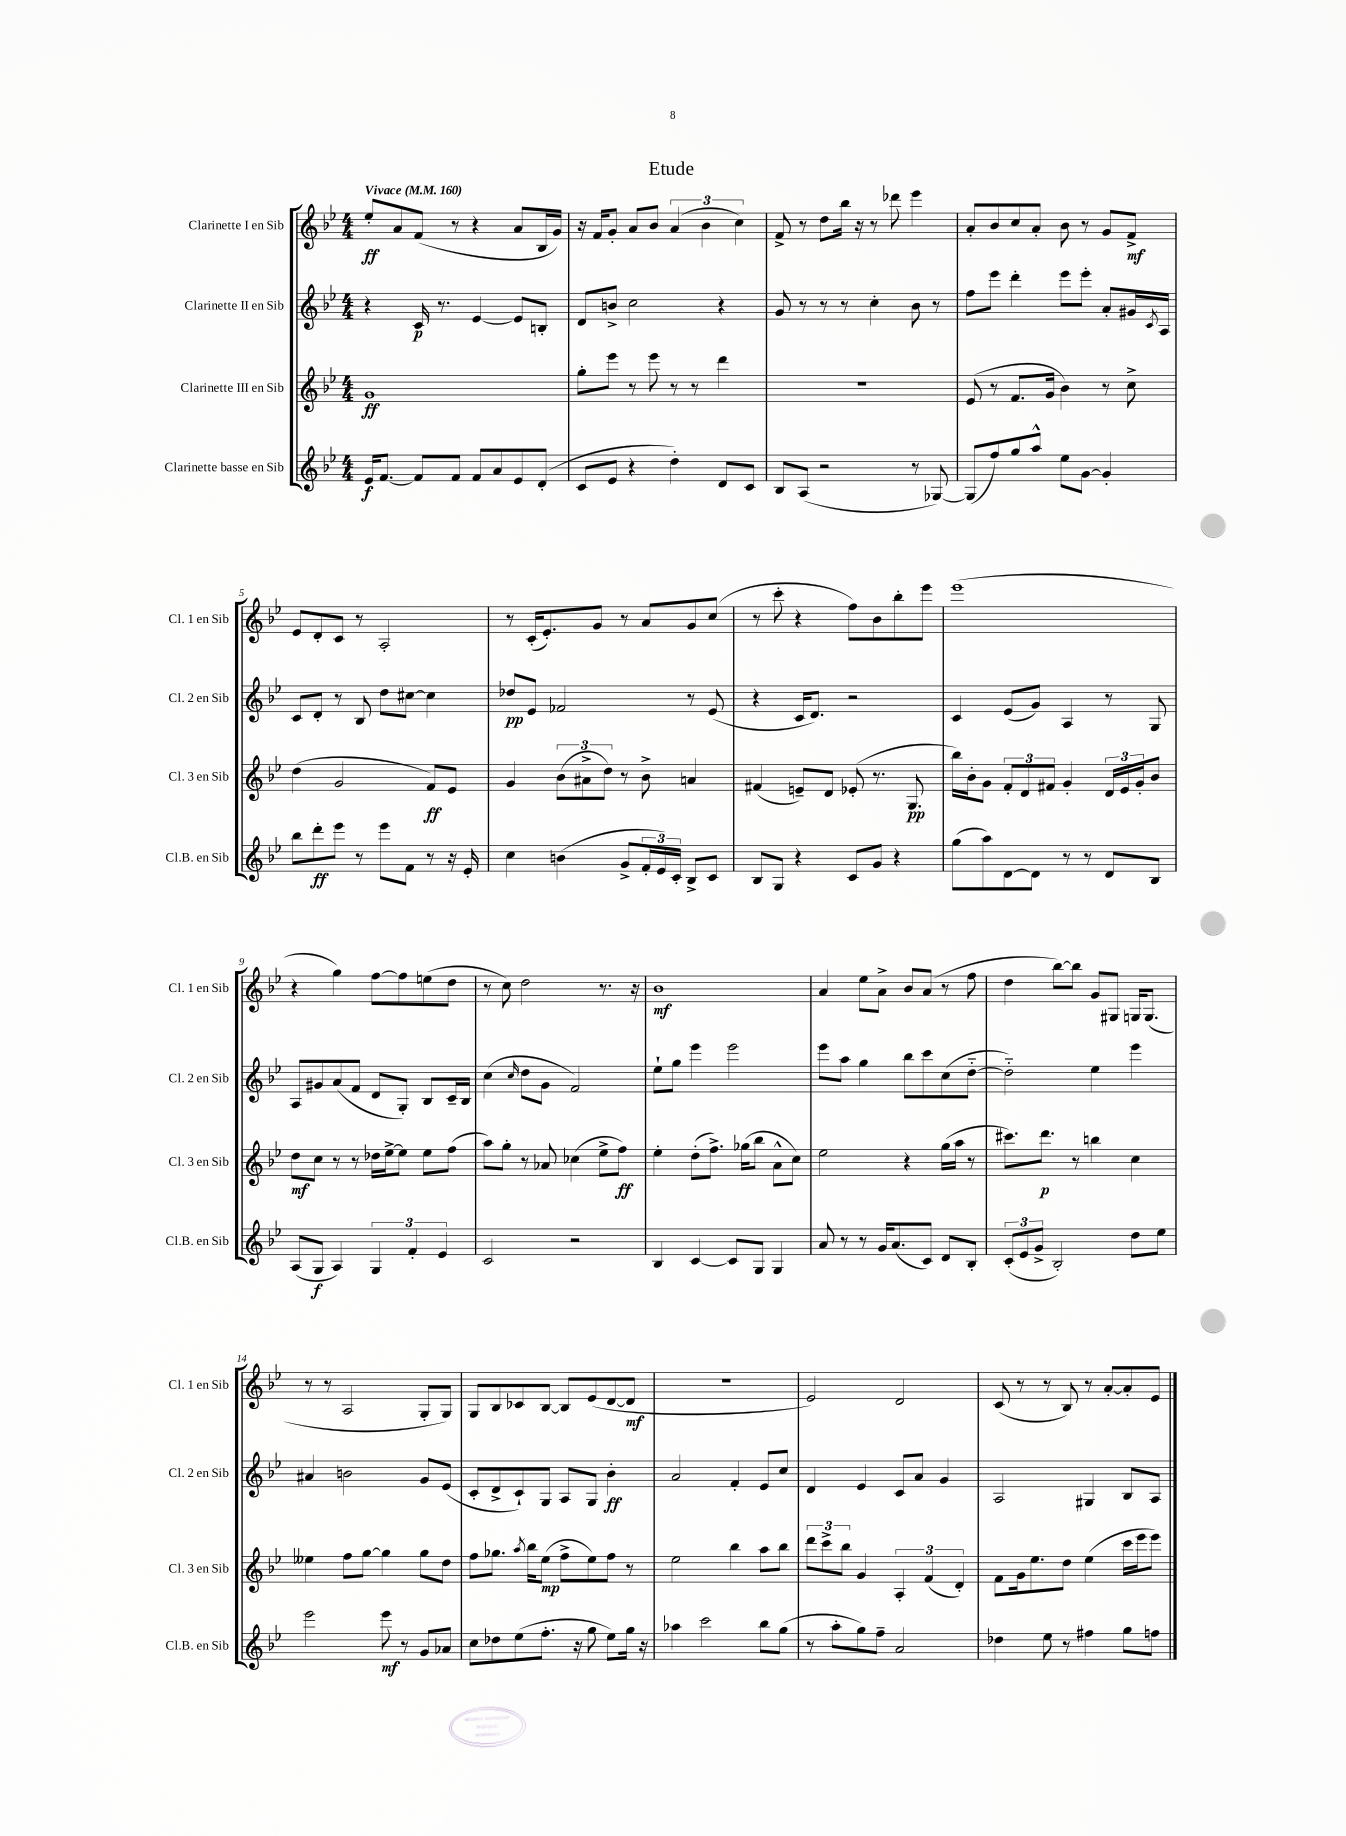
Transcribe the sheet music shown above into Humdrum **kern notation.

**kern	**dynam	**kern	**dynam	**kern	**dynam	**kern	**dynam
*part4	*part4	*part3	*part3	*part2	*part2	*part1	*part1
*staff4	*staff4	*staff3	*staff3	*staff2	*staff2	*staff1	*staff1
*I"Clarinette basse en Sib	*	*I"Clarinette III en Sib	*	*I"Clarinette II en Sib	*	*I"Clarinette I en Sib	*
*I'Cl.B. en Sib	*	*I'Cl. 3 en Sib	*	*I'Cl. 2 en Sib	*	*I'Cl. 1 en Sib	*
*clefG2	*	*clefG2	*	*clefG2	*	*clefG2	*
*k[b-e-]	*	*k[b-e-]	*	*k[b-e-]	*	*k[b-e-]	*
*M4/4	*	*M4/4	*	*M4/4	*	*M4/4	*
*MM160	*	*MM160	*	*MM160	*	*MM160	*
=1	=1	=1	=1	=1	=1	=1	=1
!	!	!	!	!	!	!LO:TX:a:B:t=Vivace	!
16e-/KL	f	1g	ff	4r	.	8ee-'/L	ff
[8.f/J	.	.	.	.	.	.	.
.	.	.	.	.	.	8a/	.
8f/L]	.	.	.	16c/	p	(8f/J	.
.	.	.	.	8.r	.	.	.
8f/J	.	.	.	.	.	8r	.
8f/L	.	.	.	[4e-/	.	4r	.
8a/	.	.	.	.	.	.	.
8e-/	.	.	.	8e-/L]	.	8a/L	.
(8d'/J	.	.	.	8Bn'/J	.	16B-/L	.
.	.	.	.	.	.	16g/JJ)	.
=2	=2	=2	=2	=2	=2	=2	=2
8c/L	.	8gg'\L	.	8d/L	.	16r	.
.	.	.	.	.	.	16f/KL	.
8e-/J	.	8eee-\J	.	8bn^/J	.	8g'/J	.
4r	.	8r	.	2cc\	.	8a/L	.
.	.	8eee-\	.	.	.	8b-/J	.
4dd'\)	.	8r	.	.	.	(6a/	.
.	.	8r	.	.	.	.	.
.	.	.	.	.	.	6b-\	.
8d/L	.	4ddd\	.	4r	.	.	.
.	.	.	.	.	.	6cc\)	.
8c/J	.	.	.	.	.	.	.
=3	=3	=3	=3	=3	=3	=3	=3
8B-/L	.	1r	.	8g/	.	8f^/	.
(8A/J	.	.	.	8r	.	8r	.
2r	.	.	.	8r	.	8dd\L	.
.	.	.	.	8r	.	16bb-\Jk	.
.	.	.	.	.	.	16r	.
.	.	.	.	4cc'\	.	8r	.
.	.	.	.	.	.	8ddd-X\	.
8r	.	.	.	8b-\	.	4eee-\	.
[8G-X/)	.	.	.	8r	.	.	.
=4	=4	=4	=4	=4	=4	=4	=4
(8G-/L]	.	(8e-/	.	8ff\L	.	8a'/L	.
8ff/)	.	8r	.	8eee-\J	.	8b-/	.
8gg/	.	8.f/L	.	4ddd'\	.	8cc/	.
8aa^^/J	.	.	.	.	.	8a'/J	.
.	.	16g/Jk	.	.	.	.	.
8ee-\L	.	4b-\)	.	8eee-\L	.	8b-\	.
[8g\J	.	.	.	8eee-'\J	.	8r	.
4g'/]	.	8r	.	8a'/L	.	8g/L	.
.	.	8cc^\	.	16g#X/L	.	8f^/J	mf
.	.	.	.	8qc/	.	.	.
.	.	.	.	16A/JJ	.	.	.
!!LO:LB:g=z
=5	=5	=5	=5	=5	=5	=5	=5
8bb-\L	.	(4dd\	.	8c/L	.	8e-/L	.
8ddd'\	ff	.	.	8d'/J	.	8d'/	.
8eee-\J	.	2g/	.	8r	.	8c/J	.
8r	.	.	.	8B-/	.	8r	.
8eee-\L	.	.	.	8dd\L	.	2A'/	.
8f\J	.	.	.	[8cc#X\J	.	.	.
8r	.	8f/L)	ff	4cc#\]	.	.	.
16r	.	8e-/J	.	.	.	.	.
16e-'/	.	.	.	.	.	.	.
=6	=6	=6	=6	=6	=6	=6	=6
4cc\	.	4g/	.	8dd-X/L	pp	8r	.
.	.	.	.	8e-/J	.	(16c'/KL	.
.	.	.	.	.	.	8.e-'/)	.
(4bn\	.	(12b-\L	.	2f-X/	.	.	.
.	.	12a#X^\	.	.	.	.	.
.	.	.	.	.	.	8g/J	.
.	.	12dd\J)	.	.	.	.	.
8g^/L	.	8r	.	.	.	8r	.
24f'/L	.	8b-^\	.	.	.	8a/L	.
24e-/)	.	.	.	.	.	.	.
24c'/JJ	.	.	.	.	.	.	.
8B-^/L	.	4an/	.	8r	.	8g/	.
8c/J	.	.	.	(8e-/	.	(8cc/J	.
=7	=7	=7	=7	=7	=7	=7	=7
8B-/L	.	(4f#X/	.	4r	.	8r	.
8G/J	.	.	.	.	.	8ccc'\	.
4r	.	8en~/L)	.	16c/KL	.	4r	.
.	.	.	.	8.d/J)	.	.	.
.	.	8d/J	.	.	.	.	.
8c/L	.	(8e-X'/	.	2r	.	8ff\L)	.
8g/J	.	8.r	.	.	.	8b-\	.
4r	.	.	.	.	.	8bb-'\	.
.	.	8.G/	pp	.	.	.	.
.	.	.	.	.	.	8eee-\J	.
=8	=8	=8	=8	=8	=8	=8	=8
(8gg\L	.	16bb-\LL)	.	4c/	.	(1eee-	.
.	.	16b-'\J	.	.	.	.	.
8aa\)	.	8g\J	.	.	.	.	.
[8d\	.	12f'/L	.	(8e-/L	.	.	.
.	.	12d/	.	.	.	.	.
8d\J]	.	.	.	8g/J)	.	.	.
.	.	12f#X/J	.	.	.	.	.
8r	.	4g'/	.	4A/	.	.	.
8r	.	.	.	.	.	.	.
8d/L	.	24d/LL	.	8r	.	.	.
.	.	24e-/	.	.	.	.	.
.	.	24g'/J	.	.	.	.	.
8B-/J	.	8b-/J	.	8G/	.	.	.
!!LO:LB:g=z
=9	=9	=9	=9	=9	=9	=9	=9
(8A/L	.	8dd\L	mf	8A/L	.	4r	.
8G/J	f	8cc\J	.	8g#X/	.	.	.
4A/)	.	8r	.	(8a/	.	4gg\)	.
.	.	8r	.	8f/J	.	.	.
6G/	.	16dd-X\LL	.	8d/L	.	[8ff\L	.
.	.	[16ee-^\J	.	.	.	.	.
.	.	8ee-\J]	.	8G'/J)	.	8ff\]	.
6f'/	.	.	.	.	.	.	.
.	.	8ee-\L	.	8B-/L	.	(8een\	.
6e-/	.	.	.	.	.	.	.
.	.	(8ff\J	.	16c~/L	.	8dd\J	.
.	.	.	.	16B-/JJ	.	.	.
=10	=10	=10	=10	=10	=10	=10	=10
2c/	.	8aa\L)	.	(4cc\	.	8r	.
.	.	8gg'\J	.	.	.	8cc\)	.
.	.	.	.	16qqcc/	.	.	.
.	.	8r	.	8dd\L	.	2dd\	.
.	.	8a-X/	.	8g\J	.	.	.
2r	.	(4cc-X\	.	2f/)	.	.	.
.	.	8ee-^\L	.	.	.	8.r	.
.	.	8ff\J)	ff	.	.	.	.
.	.	.	.	.	.	16r	.
=11	=11	=11	=11	=11	=11	=11	=11
4B-/	.	4ee-'\	.	8ee-`\L	.	1b-	mf
.	.	.	.	8gg\J	.	.	.
[4c/	.	(8dd'\L	.	4eee-\	.	.	.
.	.	8.ff^\J)	.	.	.	.	.
8c/L]	.	.	.	2eee-\	.	.	.
.	.	(16gg-X\KL	.	.	.	.	.
8G/J	.	8bb-\J	.	.	.	.	.
4G/	.	8a^^\L	.	.	.	.	.
.	.	8cc\J)	.	.	.	.	.
=12	=12	=12	=12	=12	=12	=12	=12
8a/	.	2ee-\	.	8eee-\L	.	4a/	.
8r	.	.	.	8aa\J	.	.	.
8r	.	.	.	4gg\	.	8ee-\L	.
16g/KL	.	.	.	.	.	8a^\J	.
(8.a/	.	.	.	.	.	.	.
.	.	4r	.	8bb-\L	.	8b-/L	.
8c/J)	.	.	.	8ccc\	.	(8a/J	.
8d/L	.	(16gg\LL	.	(8cc\	.	8r	.
.	.	16aa\JJ	.	.	.	.	.
8B-'/J	.	8r	.	[8dd\J	.	8ff\	.
=13	=13	=13	=13	=13	=13	=13	=13
(12c'/L	.	8.ccc#X\L)	.	2dd\])	.	4dd\	.
12e-/	.	.	.	.	.	.	.
12g^/J	.	.	.	.	.	.	.
.	.	8.ddd\J	p	.	.	.	.
2B-'/)	.	.	.	.	.	[8bb-\L)	.
.	.	8r	.	.	.	8bb-\J]	.
.	.	4bbn\	.	4ee-\	.	8g/L	.
.	.	.	.	.	.	8G#X/J	.
8dd\L	.	4cc\	.	4eee-\	.	16Gn/KL	.
.	.	.	.	.	.	(8.G/J	.
8ee-\J	.	.	.	.	.	.	.
!!LO:LB:g=z
=14	=14	=14	=14	=14	=14	=14	=14
2eee-\	.	4ee--X\	.	4a#X/	.	8r	.
.	.	.	.	.	.	8r	.
.	.	8ff\L	.	2bn\	.	2A/	.
.	.	[8gg\J	.	.	.	.	.
8eee-\	mf	4gg\]	.	.	.	.	.
8r	.	.	.	.	.	.	.
8g/L	.	8gg\L	.	8g/L	.	8G'/L	.
8a-X/J	.	8dd\J	.	(8e-/J	.	8G/J)	.
=15	=15	=15	=15	=15	=15	=15	=15
8cc\L	.	8ff\L	.	8c'/L	.	8G/L	.
8dd-X\	.	8.gg-X\J	.	8d^/	.	8B-/	.
(8ee-\	.	.	.	8c`/)	.	8c-X/	.
.	.	8qaa/	.	.	.	.	.
.	.	16bb-\KL	.	.	.	.	.
8.ff'\J	.	(8ee-\J	mp	8G/J	.	[8B-/J	.
.	.	8ff^\L	.	8A/L	.	8B-/L]	.
16r	.	.	.	.	.	.	.
8gg\	.	8ee-\)	.	8G/J	.	(8e-/	.
8ee-\L)	.	8ff\J	.	4b-'\	ff	[8d/	.
16gg\Jk	.	8r	.	.	.	8d/J]	mf
16r	.	.	.	.	.	.	.
=16	=16	=16	=16	=16	=16	=16	=16
4aa-X\	.	2ee-\	.	2a/	.	1r	.
2ccc\	.	.	.	.	.	.	.
.	.	4bb-\	.	4f'/	.	.	.
8bb-\L	.	8aa\L	.	8e-/L	.	.	.
(8gg\J	.	8bb-\J	.	8cc/J	.	.	.
=17	=17	=17	=17	=17	=17	=17	=17
8r	.	12ddd\L	.	4d/	.	2e-/)	.
.	.	12ccc^\	.	.	.	.	.
8aa'\L	.	.	.	.	.	.	.
.	.	12bb-\J	.	.	.	.	.
8gg\)	.	4g/	.	4e-/	.	.	.
8ff~\J	.	.	.	.	.	.	.
2a/	.	6A'/	.	8c/L	.	2d/	.
.	.	.	.	8a/J	.	.	.
.	.	(6f/	.	.	.	.	.
.	.	.	.	4g/	.	.	.
.	.	6d'/)	.	.	.	.	.
=18	=18	=18	=18	=18	=18	=18	=18
4dd-X\	.	8f\L	.	2A/	.	(8c/	.
.	.	16g\k	.	.	.	8r	.
.	.	8.ee-\	.	.	.	.	.
8ee-\	.	.	.	.	.	8r	.
8r	.	8dd\J	.	.	.	8B-/)	.
4ff#X\	.	(4ee-\	.	4G#X/	.	8r	.
.	.	.	.	.	.	[8a'/L	.
8gg\L	.	16ccc\LL	.	8B-/L	.	8a'/]	.
.	.	16eee-\J	.	.	.	.	.
8ffn\J	.	8eee-\J)	.	8A/J	.	8e-/J	.
==	==	==	==	==	==	==	==
*-	*-	*-	*-	*-	*-	*-	*-
